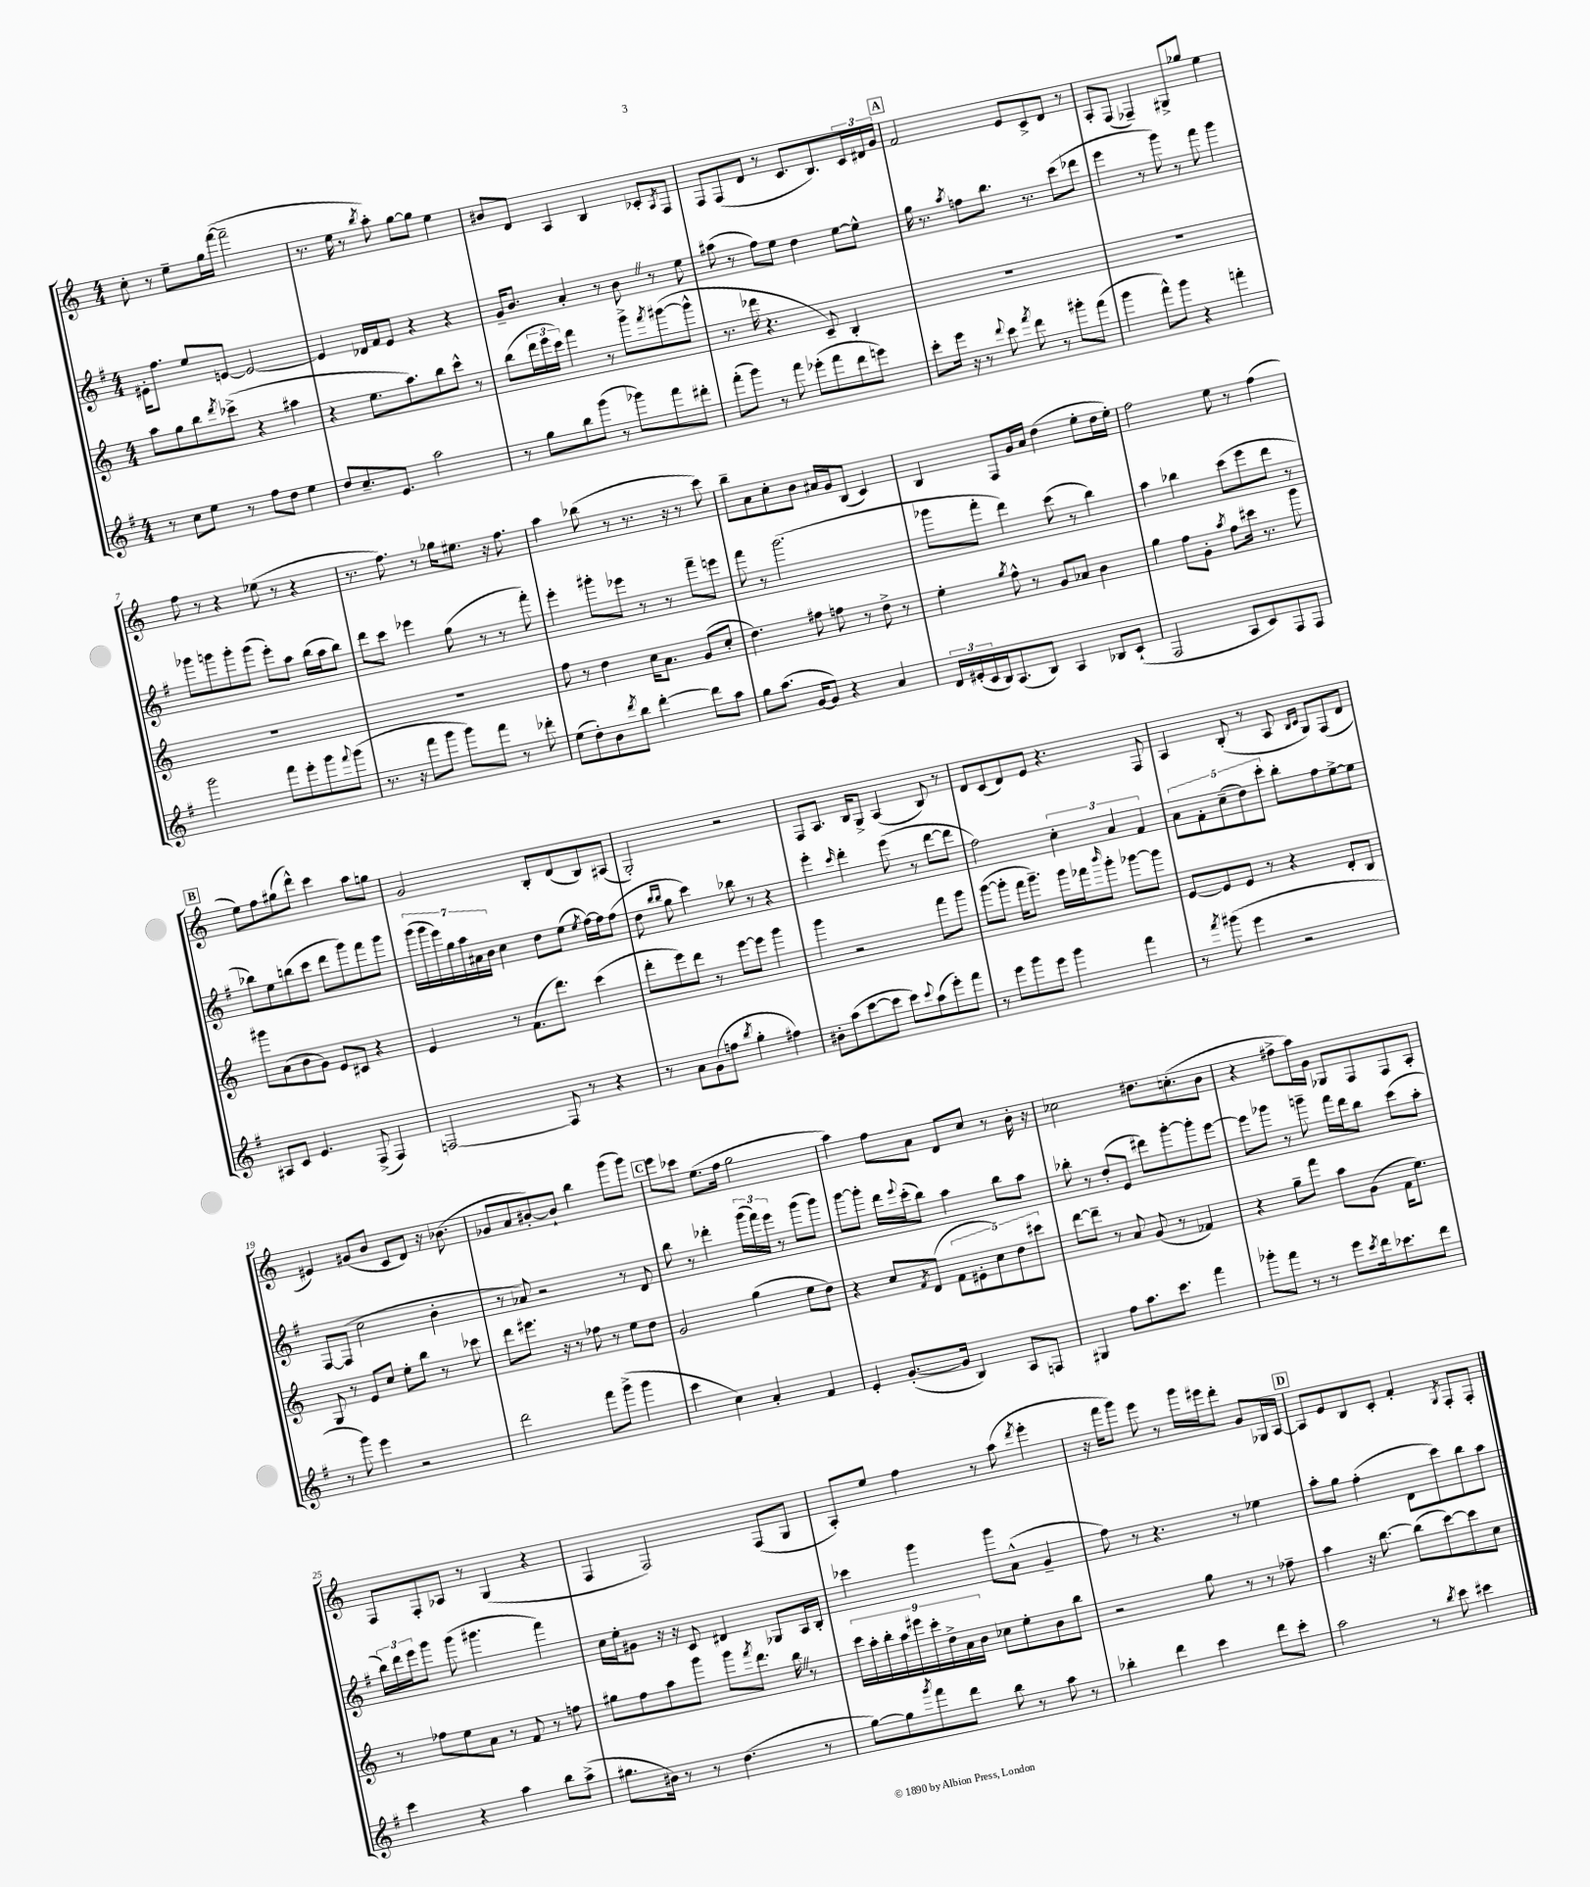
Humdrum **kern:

**kern	**kern	**kern	**kern
*staff4	*staff3	*staff2	*staff1
*clefG2	*clefG2	*clefG2	*clefG2
*k[f#]	*k[]	*k[f#]	*k[]
*M4/4	*M4/4	*M4/4	*M4/4
8r	8aa\L	16e#'\LK	8cc'\
.	.	8.ff#\J	.
8cc\L	8gg\	.	8r
8ee\J	8bb\	8ee/L	8ee~\L
.	8qddd/	.	.
8r	(8ccc-^\J	[8e/J	16gg\L
.	.	.	([16fff\JJ
8ff#\L	4r	2e/_	2fff~\]
8dd\J	.	.	.
4ee\	4aa#\	.	.
=	=	=	=
8dd/L	4r	4e/]	8.r
8.cc~/	.	.	.
.	.	.	16ee\
.	8.ee\L	16d-/LL	8r
8.e/J	.	16f#/J	.
.	.	.	8qbb/
.	.	8e/J	8aa'\)
.	8.aa\)	.	.
2aa\	.	4r	[8gg\L
.	8bb\	.	8gg\]J
.	8ccc^^\J	4r	4ee\
.	8r	.	.
=	=	=	=
8r	(8bb\L	16g~/LK	8b#/L
.	.	8.b/J	.
8gg\L	24ddd\L	.	8d/J
.	24eee\	.	.
.	24ccc\JJ)	.	.
8bb\	4fff\	4a'/	4A/
(8ggg\J	.	.	.
8r	8r	8r	4B/
8ggg-\L)	8ggg^\L	8b\	.
.	8qfff/	.	.
8fff#\	([8ggg#\	8r	8c-'/L
.	.	.	8qA/
8ddd#'\J	8ggg#^^\]J	8ee\	8F/J
=	=	=	=
(8fff#'\L	8.r	(8aa#\	8F/L
8ggg\J)	.	8r	(8F/
.	16ddd-\	.	.
8r	4.r	8ff#\L)	8d/J
8fff#\	.	8ee\J	8r
(8eee-'\L	.	4dd\	8.c/L
8fff#\	8c~/)	.	.
.	.	.	8.B/)
8ddd\	4B'/	[8ee\L	.
8eee\J)	.	8ee^^\]J	24c/L
.	.	.	24d#/
.	.	.	24g/JJ
=	=	=	=
8ccc'\L	1r	16gg\	2f/
.	.	8.r	.
16eee\Jk	.	.	.
16r	.	.	.
.	.	8qaa/	.
8r	.	8ff\L	.
8qqddd/	.	.	.
8ccc\	.	8.bb\J	.
8qfff#/	.	.	.
8ddd\	.	.	8e/L
.	.	8.r	.
8r	.	.	8c^/
8ggg#'\L	.	(8ccc\L	8d/J
(8fff#\J	.	8ddd-\J	8r
=	=	=	=
4ggg\	1r	4eee\	8A'/L
.	.	.	(8F/J
8fff#^^\L)	.	8r	4F-~/)
8ggg\J	.	8ggg\)	.
4r	.	8r	8G#^/L
.	.	8fff#\	8gg-/J
4fff'\	.	4ggg\	4ee\
=	=	=	=
2ggg\	1r	8ggg-\L	8ff\
.	.	8ggg\	8r
.	.	8ggg'\	4r
.	.	(8ggg\J	.
8fff#\L	.	8eee'\L)	(8ee-\
8eee'\	.	8aa\J	8r
8ggg\	.	(16bb\LL	4r
.	.	16aa\J	.
8qqfff#/	.	.	.
(8ggg\J	.	8bb\J)	.
=	=	=	=
8.r	1r	8ddd\L	8.r
.	.	8ccc\J	.
16r	.	.	8.ff\)
8fff#\L	.	4eee-\	.
8ggg\J	.	.	8r
8ggg\L)	.	(8gg\	16gg-\LK
.	.	.	8.ee#\J
8fff#\J	.	8r	.
8r	.	8r	16r
.	.	.	8.ff\
8ddd-'\	.	8fff#'\)	.
=	=	=	=
(8ee\L	8ff\	4eee'\	4aa\
8dd'\)	8r	.	.
8b\	4dd\	8ggg#'\L	(8bb-\
8qddd/	.	.	.
8bb\J	.	8eee-\J	8r
[4ddd'\	16cc\LK	8r	8.r
.	8.a\J	.	.
.	.	8r	.
.	.	.	16r
8ddd\]L	(8g/L	8fff#~\L	8r
8aa\J	8cc'/J	8eee\J	8ccc\)
=	=	=	=
8gg\L	4.dd\)	8fff#\	8bb~\L
(8.aa\J	.	8r	8a\
.	.	(2.ggg\	8cc'\
[16g/LK	.	.	.
8g/]J)	8ff#\	.	8b\J
4r	8ff\	.	16a#/LL
.	.	.	16g/J
.	8r	.	(8B/J
4a/	8dd^\	.	4c/)
.	8r	.	.
=	=	=	=
24d/LL	4ee'\	8ggg-\L	4B/
(24e#'/	.	.	.
24c/	.	.	.
16B/J)	.	8fff#'\J	.
(8.A/	.	.	.
.	8qgg/	.	.
.	8ff^^\	4ddd\)	8F/L
8B/J)	8r	.	16g/L
.	.	.	16a/JJ
4A/	8g/L	(8ccc\	(4dd\
.	8a-/J	8r	.
8B-/L	4b\	4bb\)	8ee'\L
(8c`/J	.	.	16dd\L
.	.	.	16ee'\JJ)
=	=	=	=
2F#/	4gg\	4aa\	2ff\
.	8ff\L	4bb-\	.
.	8g'\J	.	.
.	8qaa/	.	.
8A/L	8ff\L	(8ccc\L	8ee\
8c/)	16ccc#\Jk	8eee\	8r
.	8.r	.	.
8F#/	.	8ddd\J	(4ff\
8F#/J	8ggg\	8r	.
=	=	=	=
8A#/L	8ggg#\L	8bb-\L)	8ee\L)
8c/J	(8a\	8ee\	8ff\
4.e/	8b\	(8bb\	(8gg#\
.	8g\J)	8ccc\J	8ddd^^\J)
.	8e/L	8ddd\L	4ccc\
(8F#^/	8c#/J	8ggg\)	.
4F#/)	4r	8fff#\	8aa\L
.	.	8ggg\J	8gg\J
=	=	=	=
[2F/	4e/	(28ggg\LL	2g/
.	.	28ggg\	.
.	.	28eee\)	.
.	.	28gg\	.
.	.	28aa\	.
.	.	28a#\	.
.	.	28b\JJ	.
.	8r	4cc\	.
.	(8.f\L	.	.
8F/]	.	8dd\L	8B'/L
.	8.ddd\J)	.	.
8r	.	(8ee\J	(8d/
.	.	8qee/	.
4r	(4ccc\	[16ff#\LL)	8B/)
.	.	16ff#\]J	.
.	.	(8ff#\J	(8A#/J
=	=	=	=
8r	8ddd'\L	8dd\	2G'/)
.	.	16qqbb/LL	.
.	.	16qqbb/JJ	.
8a\L	8eee\)	8gg\	.
(8g\	8ddd\J	4ccc\)	.
8ff\J	8r	.	.
8qbb/	.	.	.
4gg'\	[8eee\L	8bb-\	2r
.	8eee\]J	8r	.
4ff#\)	4ggg\	4r	.
=	=	=	=
8b#'\L	4ggg\	4eee'\	8F/L
(8aa\	.	.	8.A/J
.	.	16qqccc/	.
[8ccc\	2r	4ddd'\	.
.	.	.	16B/LK
8ccc\]J	.	.	8G^/J
8ccc\L)	.	(8eee\	(4A/
8qqccc/	.	.	.
(8aa\	.	8r	.
8eee'\)	8fff\L	[8ddd\L	8B/)
8fff#\J	8ggg\J	8ddd\]J	8r
=	=	=	=
8r	([8ggg\L	2ff#\)	8d/L
8eee\L	8ggg'\]J	.	(8c/
8ggg\	16fff\LK	.	8d/)
.	8.ggg~\J)	.	.
8eee\J	.	.	8e/J
4ggg\	16ggg\LL	6cc'\	4.r
.	16fff-\J	.	.
.	16qqbbb/	.	.
.	8ggg'\J	.	.
.	.	6a/	.
4fff#\	[8ggg-\L	.	.
.	.	6f#/	.
.	8ggg-\]J	.	8F/
=	=	=	=
8r	[8e/L	10a\L	4A/
.	.	10f#'\	.
8qfff#/	.	.	.
(8ggg#\	8e/]	.	.
.	.	(10cc~\	.
4eee\	8e/J	.	(8B'/
.	.	10dd\)	.
.	8r	.	8r
.	.	10ccc'\J	.
2r	4r	8bb'\L	8A/
.	.	.	16qqB/LL
.	.	.	16qqc/JJ
.	.	8ff#\	8G/L)
.	8d'/L	[8ee^\	(8F/
.	8B/J	8ee\]J	8d/J
=	=	=	=
8r	8G/	[8F#/L	4e#/)
8ggg\)	8r	(8F#/]J	.
4eee\	8e/L	2cc\	(8g#/L
.	8cc/J	.	8b/J
2r	8ee'\L	.	8c/L
.	8bb\J	.	8d/J)
.	8r	4b'\	16r
.	.	.	(8.b-\
.	8ccc-\	.	.
=	=	=	=
2ddd\	8ddd\L	8r	8g-/L
.	8.eee#\J	8a-/)	8a/
.	.	2r	[8b#'/)
.	16r	.	.
.	8r	.	8b#`/]J
8fff#\L	8ff-\	.	4bb\
(8ggg^\J	8r	.	.
4ggg\	8ee\L	8r	(8ggg\L
.	8dd\J	8d/	8ggg\J)
=	=	=	=
4ccc\	2g/	8bb\	8eee\L
.	.	8r	8ccc-\J
4cc\)	.	4ddd-'\	(8.ee\L
.	.	.	16ff\Jk
4a'/	(4gg\	(24ggg\LL	2gg\
.	.	24fff#\)	.
.	.	24eee\JJ	.
.	.	8r	.
4f#/	8ee\L	(8ggg\L	.
.	8dd\J)	8ggg\J)	.
=	=	=	=
4e'/	4r	[8ggg\L	4aa\)
.	.	8ggg'\]J	.
([8.g'/L	8cc/L	16ddd\LL	8ff\L
.	.	8qqeee/	.
.	.	(16ccc'\J	.
.	8qf/	.	.
.	(8d/J	8bb\J)	8a\J
16g/]Jk	.	.	.
4B/)	10f\L	4aa\	8d/L
.	10e#'\	.	.
.	.	.	8cc/J
.	10cc\)	.	.
8A/L	.	8bb\L	8r
.	10dd\	.	.
8F/J	.	8aa\J	16b'\
.	10ccc#\J	.	.
.	.	.	16r
=	=	=	=
4G#/	[8ddd\L	8bb-'\	2cc-\
.	8ddd~\]J	8r	.
8ff#\L	8r	(8dd'/L	.
8.aa\	8a/	8e/J	.
.	(8g/	8ddd#\L)	8.dd#\L
8.ccc\J	.	.	.
.	8r	[8ggg'\	.
.	.	.	(8.cc'\
4fff#\	4f-/)	8ggg'\]	.
.	.	[8eee\J	8b\J
=	=	=	=
8ggg-'\L	4r	8eee\]L	4r
8fff#\J	.	8ggg-\J	.
8r	8gg~\L	8r	8ff#^\L
8r	8fff\J	8ggg~\	16aa\L)
.	.	.	16g\JJ
8eee\L	8aa\L	16fff#\LL	8G-/L
.	.	16ddd\J	.
8qccc/	.	.	.
16ddd\k	(8g\J	8bb\J	8F/
8.ccc-\	.	.	.
.	16f\LK	(8ccc\L	8F/
.	8.ee\J)	.	.
8ddd\J	.	8aa'\J	8A'/J
=	=	=	=
4ccc\	8r	24bb\LL)	8F/L
.	.	24ddd\	.
.	.	24eee\J	.
.	8ff-\L	8ggg\J	8F'/
4r	8ee\	(8ggg\	8A-/J
.	8a\J	4.ggg#\	8r
4aa\	8r	.	(4G/
.	8f/	.	.
8bb\L	8r	4fff#\)	4r
(8aa^\J	8ff\	.	.
=	=	=	=
8.gg#\L	8gg#\L	16cc\LL	4F/
.	.	16ee'\J	.
.	8ff\	8g#\J	.
16b#\Jk)	.	.	.
8r	8aa\	16r	2F/)
.	.	16r	.
8r	8ggg\J	8c/	.
(4.dd\	8ggg\L	4d#/	.
.	8qfff/	.	.
.	8.ddd\J	.	.
.	.	8G-/L	(8F/L
.	16bb\	.	.
8r	8r	16A/L	8G/J
.	.	16B'/JJ	.
=	=	=	=
[8gg\L)	18ccc\LL	4ccc-\	8A'/L)
.	18aa'\	.	.
.	18bb'\	.	.
8gg\]	.	.	8ee/J
.	18aa\	.	.
.	18eee#\	.	.
8qggg/	.	.	.
8fff#\	.	4ggg\	4ff\
.	18ccc'\	.	.
.	18dd^\	.	.
8ddd\J	.	.	.
.	18a\	.	.
.	18b\JJ	.	.
8bb\	8cc-\L	8ggg\L	8r
8r	8ee'\	(8a^^\J	(8aa\
.	.	.	8qddd/
8aa\	8b\	4g~/	4eee'\
8r	8bb\J	.	.
=	=	=	=
4bb-'\	2r	8ff#\)	16r
.	.	.	16fff\LK
.	.	8r	8ggg\J)
4ddd\	.	4.r	8eee\
.	.	.	8r
4ccc\	8gg\	.	16ggg\LL
.	.	.	16eee#\J
.	8r	8r	8ddd'\J
8ddd\L	8r	4ee-\	8g/L
8ccc'\J	8ff-~\	.	16G-/L
.	.	.	[16A/JJ
=	=	=	=
2aa\	4aa\	8aa'\L	8A/]L
.	.	8gg\J	8e/
.	16r	(4ff#'\	8B/
.	[8.bb\	.	.
.	.	.	8c'/J
8r	(8bb\]L	8d\L	4f'/
8qbb/	.	.	.
8ccc\	[8ccc\)	8ccc\)	.
.	.	.	8qG/
4ccc#\	8ccc\]	8bb\	8F'/L
.	8cc\J	8aa\J	8F'/J
==	==	==	==
*-	*-	*-	*-
